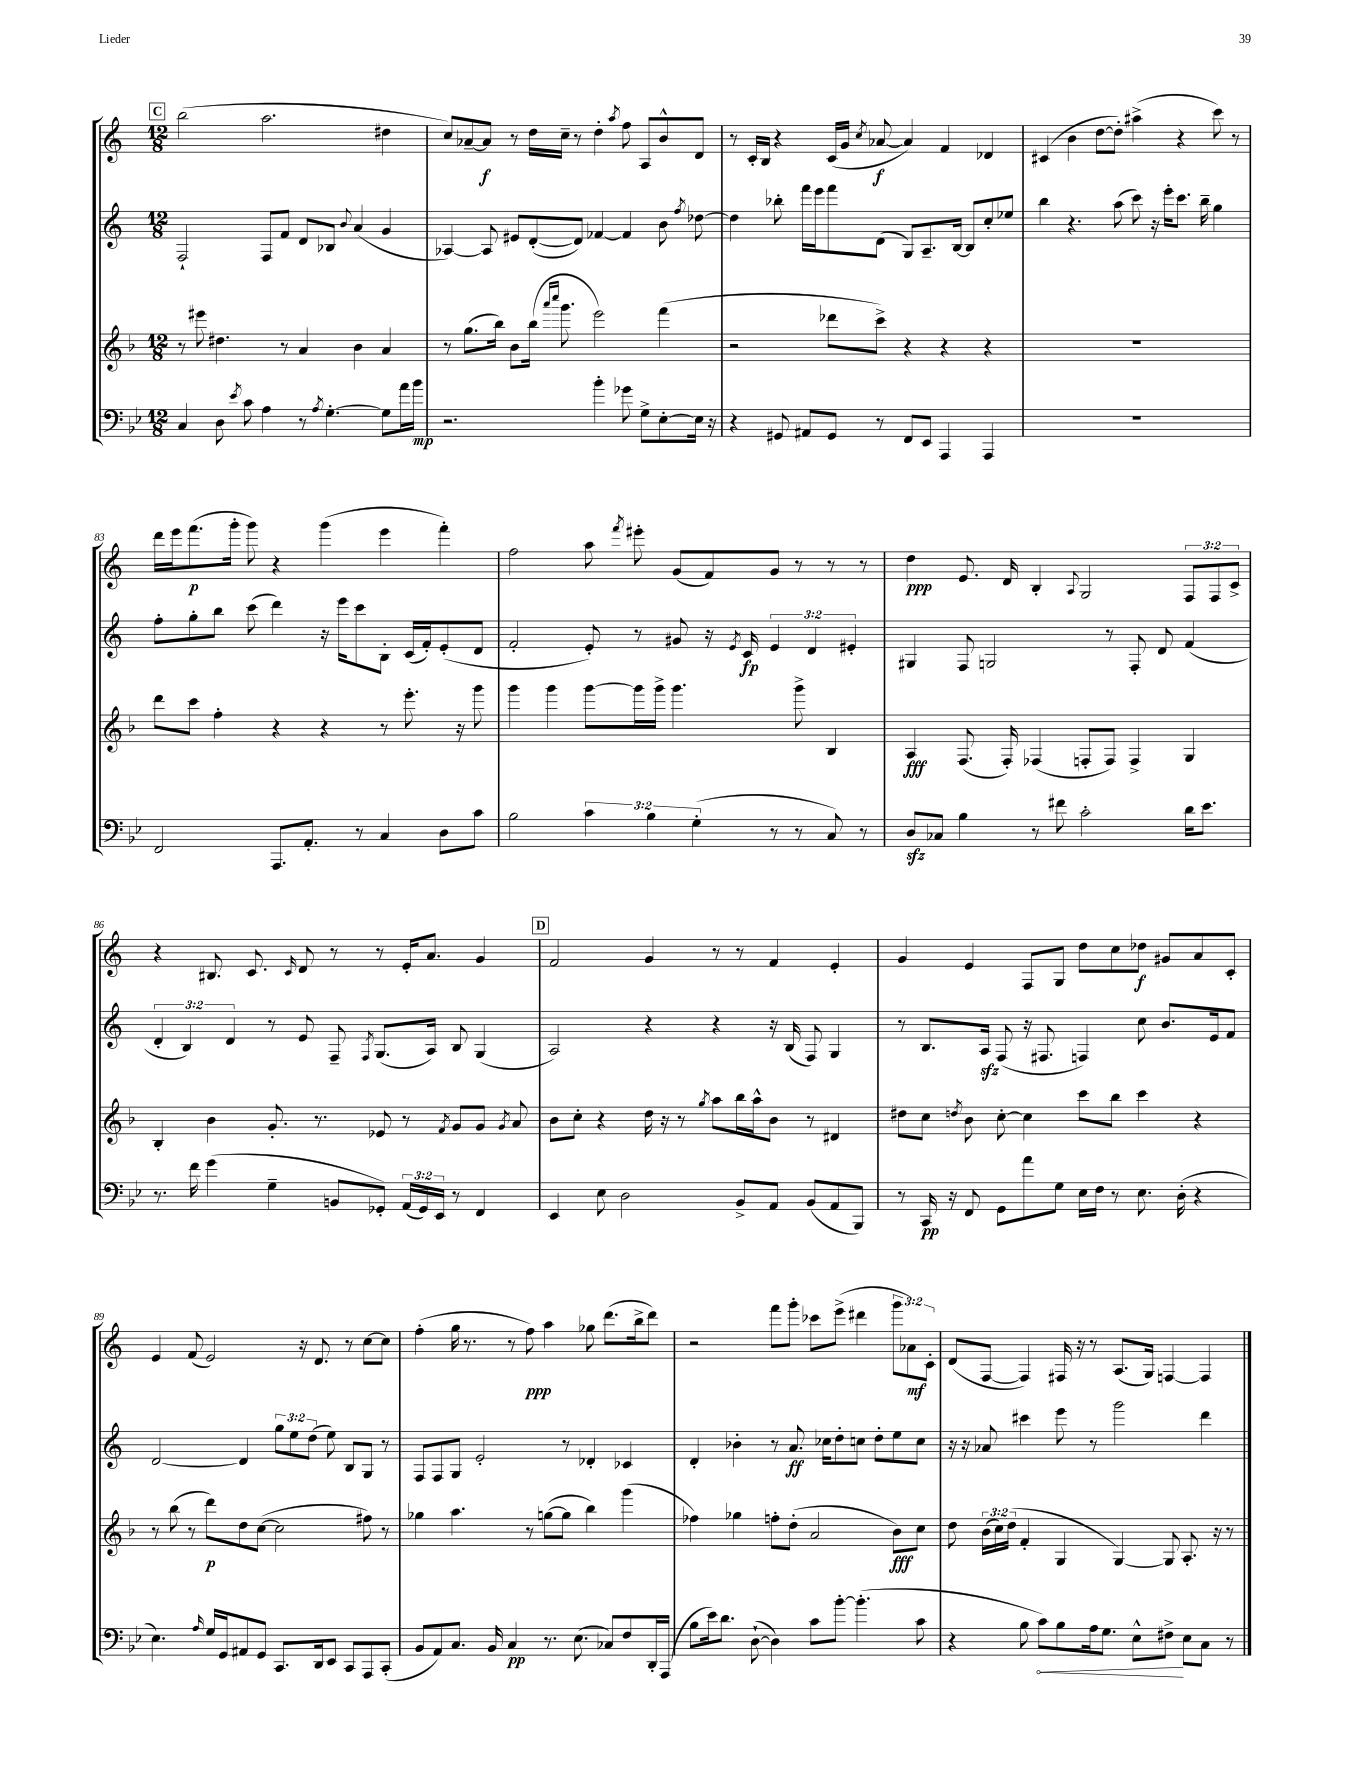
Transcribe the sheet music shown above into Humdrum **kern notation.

**kern	**kern	**kern	**kern
*staff4	*staff3	*staff2	*staff1
*clefF4	*clefG2	*clefG2	*clefG2
*k[b-e-]	*k[b-]	*k[]	*k[]
*M12/8	*M12/8	*M12/8	*M12/8
4C	8r	2F`	(2bb
.	8eee#	.	.
8D	4.dd#	.	.
8qe-	.	.	.
8c	.	.	.
4A	.	8F	2.aa
.	8r	8f	.
8r	4a	8d	.
8qA	.	.	.
[4.G'	.	8B-	.
.	.	8qqb	.
.	4b-	(4a	.
8G]	4a	4g	4dd#
16a	.	.	.
16b-	.	.	.
=	=	=	=
2.r	8r	[4A-)	8cc)
.	(8.gg	.	[8a-~
.	.	8A-]	8a-]
.	16bb-)	.	.
.	8b-	8e#	8r
.	(16bb-	([8d'	16dd
.	16qqaaa	.	.
.	16qqcccc	.	.
.	8.ggg	.	16cc~
.	.	8d])	8r
4b-'	2eee)	[4f-	4dd'
.	.	.	8qaa
8g-	.	4f-]	8ff
8G^	.	.	8A
[8E-'	(4fff	8b	8b^^
.	.	8qff	.
16E-]	.	[8dd-	8d
16r	.	.	.
=	=	=	=
4r	2r	4dd-]	8r
.	.	.	16c'
.	.	.	16B
8GG#	.	8bb-'	4r
8AA#	.	16fff	.
.	.	16eee	.
8GG#	8ddd-	8fff	(16c
.	.	.	16g
.	.	.	8qcc
8r	8ccc^)	(8d	[8a-
8FF	4r	8G)	4a-])
8EE-	.	8.A~	.
4AAA	4r	.	4f
.	.	[16B	.
.	.	8B]	.
4AAA	4r	8cc'	4d-
.	.	8ee-	.
=	=	=	=
1.r	1.r	4bb	(4c#
.	.	4.r	4b
.	.	.	[8dd
.	.	(8aa	8dd'])
.	.	8ccc)	(4aa#^
.	.	16r	.
.	.	16eee'	.
.	.	8.ccc	4r
.	.	16bb~	.
.	.	4gg	8ccc)
.	.	.	8r
=	=	=	=
2FF	8ddd	8ff'	16ddd
.	.	.	16eee
.	8ccc	8gg'	(8.fff
.	4ff'	8bb	.
.	.	.	16ggg'
.	.	(8ccc	8ggg)
8.AAA	4r	4ddd)	4r
8.AA'	.	.	.
.	4r	16r	(4ggg
.	.	16eee	.
8r	.	8ccc	.
4C	8r	8B'	4eee
.	8.eee'	(16c	.
.	.	16f')	.
8D	.	(8e'	4fff')
.	16r	.	.
8c	8ggg	8d	.
=	=	=	=
2B-	4ggg	2f'	2ff
.	4ggg	.	.
6c	[8ggg	8e')	8aa
.	.	.	8qfff
.	16ggg]	8r	8eee#'
6B-	.	.	.
.	16ggg^	.	.
.	4.ggg	8g#	(8g
(6G'	.	.	.
.	.	16r	8f)
.	.	8qe	.
.	.	16c	.
8r	.	6e	8g
8r	8ggg^	.	8r
.	.	6d	.
8C)	4B-	.	8r
.	.	6e#'	.
8r	.	.	8r
=	=	=	=
8D	4A	4G#	4dd
8C-	.	.	.
4B-	(8.F	8F	8.e
.	.	2G	.
.	16F')	.	16d
8r	(4F-	.	4B'
8f#	.	.	.
.	.	.	8qqA
2c'	8F'	.	2G
.	8F)	8r	.
.	4F^	8F'	.
.	.	8d	.
16d	4G	(4f	12F
8.e-	.	.	.
.	.	.	12F
.	.	.	12c^
=	=	=	=
8.r	4B-'	6d'	4r
.	.	6B)	.
16f	.	.	.
(4g	4b-	.	8.B#
.	.	6d	.
.	.	.	8.c
4G~	8.g'	8r	.
.	.	.	16qqc
.	.	8e	8d
.	8.r	.	.
8BB	.	8F~	8r
.	.	8qF	.
8GG-')	8e-	(8.G	8r
(24AA	8r	.	16e'
24GG-)	.	.	.
.	.	16A)	8.a
24EE-	.	.	.
.	8qf	.	.
8r	8g	8B	.
4FF	8g	(4G	4g
.	8qg	.	.
.	8a	.	.
=	=	=	=
4EE-	8b-	2A)	2f
.	8cc'	.	.
8E-	4r	.	.
2D	.	.	.
.	16dd	4r	4g
.	16r	.	.
.	8r	.	.
.	8qgg	.	.
.	8aa	4r	8r
8BB-^	16bb-	.	8r
.	16aa^^	.	.
8AA	8b-	16r	4f
.	.	(16B	.
(8BB-	8r	8F)	.
8AA	4d#	4G	4e'
8BBB-)	.	.	.
=	=	=	=
8r	8dd#	8r	4g
16CC	8cc	8.B	.
16r	.	.	.
.	8qdd	.	.
8FF	8b-	.	4e
.	.	16A	.
8GG	[8cc'	(8F	.
8a	4cc]	16r	8F
.	.	8.F#	.
8G	.	.	8G
16E-	8ccc	4F)	8dd
16F	.	.	.
8r	8bb-	.	8cc
8.E-	4ccc	8cc	8dd-
.	.	8.b	8g#
(16D'	.	.	.
4r	4r	.	8a
.	.	16e	.
.	.	8f	8c'
=	=	=	=
4.E-)	8r	[2d	4e
.	(8bb-	.	.
.	8r	.	(8f
16qqA	.	.	.
16G	8ddd)	.	2e)
16GG	.	.	.
8AA#	8dd	4d]	.
8GG	([8cc	.	.
8.CC	2cc]	12gg	.
.	.	12ee	.
.	.	.	16r
.	.	(12dd	.
16DD	.	.	8.d
8EE-	.	8ee)	.
8CC	.	8B	8r
8AAA	8ff#)	8G	[8cc
(8CC'	8r	8r	8cc]
=	=	=	=
8BB-	4gg-	8F	(4ff'
8AA)	.	8F	.
8.C	4.aa	8G	16gg
.	.	.	8.r
.	.	2e'	.
16BB-	.	.	.
4C	.	.	8r
.	8r	.	8ff)
8.r	([8gg	.	4aa
.	8gg]	8r	.
(8.E-	.	.	.
.	4bb-)	4d-'	8gg-
8C-)	.	.	(8.ddd
8F	(4ggg	4c-	.
.	.	.	16bb^
16DD'	.	.	8ddd)
(16AAA	.	.	.
=	=	=	=
8B-	4ff-)	4d'	2r
16e-)	.	.	.
8.d	.	.	.
.	4gg-	4b-'	.
([8D`	.	.	.
4D])	8ff'	8r	8fff
.	(8dd'	8.a	8ggg'
8c	2a	.	8ccc-
.	.	16cc-	.
[8b-'	.	8dd'	(8eee^
(4.b-']	.	8cc	4ddd#
.	.	8dd'	.
.	8b-)	8ee	12ggg
.	.	.	12a-)
8c	8cc	8cc	.
.	.	.	12c'
=	=	=	=
4r	8dd	16r	(8d
.	.	16r	.
.	(24b-	8a-	[8F
.	24cc)	.	.
.	(24dd	.	.
8B-	4f'	4ccc#	4F])
8c)	.	.	.
8B-	4G	8eee	16F#
.	.	.	16r
16A	.	8r	8r
8.G	.	.	.
.	[4G)	2ggg	(8.A
8E-^^	.	.	.
.	.	.	16G)
8F#^	8G]	.	[4F
8E-	8.A'	.	.
8C	.	4ddd	4F]
.	16r	.	.
8r	8r	.	.
==	==	==	==
*-	*-	*-	*-
